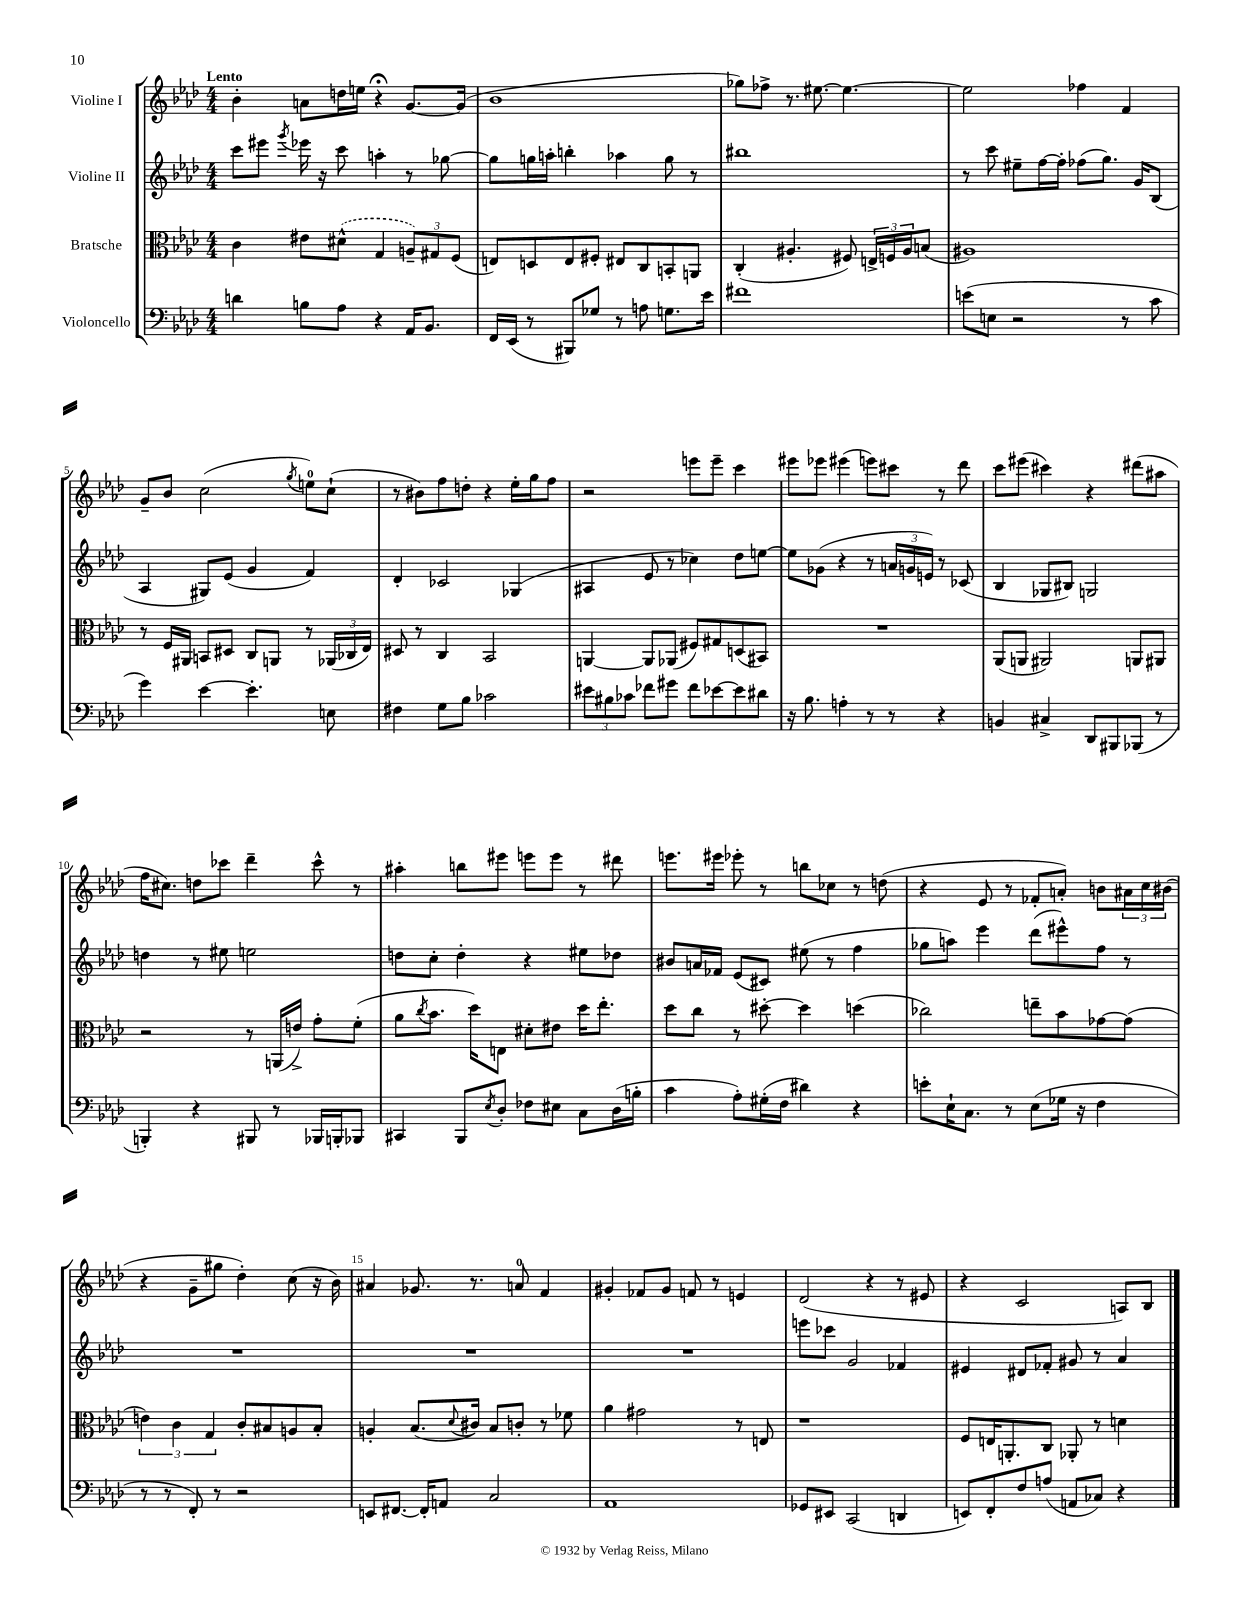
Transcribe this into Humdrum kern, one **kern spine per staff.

**kern	**kern	**kern	**kern
*staff4	*staff3	*staff2	*staff1
*clefF4	*clefC3	*clefG2	*clefG2
*k[b-e-a-d-]	*k[b-e-a-d-]	*k[b-e-a-d-]	*k[b-e-a-d-]
*M4/4	*M4/4	*M4/4	*M4/4
4d	4c	8ccc	4b-'
.	.	8eee#	.
.	.	8qggg	.
8B	8e#	16eee-	8a
.	.	16r	.
8A-	(8d#^^	8ccc	16dd
.	.	.	16ee
4r	4G	4aa'	4r;
16AA-	12A~)	8r	[8.g
8.BB-	.	.	.
.	12G#	.	.
.	.	[8gg-	.
.	(12F	.	.
.	.	.	(16g]
=	=	=	=
16FF	8E)	8gg-]	1b-
(16EE-	.	.	.
8r	8D	16gg	.
.	.	16aa'	.
8BBB#)	8E	4bb'	.
8G-	8F#'	.	.
8r	8E#	4aa-	.
8A	8C	.	.
8.G	8BB'	8gg	.
.	8AA	8r	.
16e-	.	.	.
=	=	=	=
1f#	(4C'	1bb#	8gg-)
.	.	.	8ff-^
.	4.A#'	.	8.r
.	.	.	[8.ee#
.	8F#)	.	4.ee#_
.	24E^	.	.
.	24F	.	.
.	24A#	.	.
.	(8B	.	.
=	=	=	=
(8e	1A#)	8r	2ee#]
8E	.	8ccc	.
2r	.	8ee#~	.
.	.	[16ff	.
.	.	16ff']	.
.	.	(8ff-	4ff-
.	.	8.gg)	.
8r	.	.	4f
.	.	16g	.
8c	.	(8B-	.
=	=	=	=
4g)	8r	4A-	8g~
.	16F	.	8b-
.	16AA#	.	.
[4e-	8BB	8G#)	(2cc
.	8D#	(8e-	.
4.e-']	8C	4g	.
.	8AA	.	.
.	.	.	8qgg
.	8r	4f)	8ee)
8E	(24AA-	.	(8cc`
.	24C-	.	.
.	24E-)	.	.
=	=	=	=
4F#	8D#	4d-'	8r
.	8r	.	8b#)
8G	4C	2c-	8ff
8B-	.	.	8dd'
2c-	2BB-	.	4r
.	.	(4G-	16ee-'
.	.	.	16gg
.	.	.	8ff
=	=	=	=
12e#	[4AA	4A#	2r
12B#	.	.	.
12c-	.	.	.
8f-	8AA]	8e-	.
8g#	(8AA-	8r	.
8f-	8F#)	4cc-)	8eee
[8e-	8G#	.	8eee~
8e-]	(8D	8dd-	4ccc
8d#	8BB#)	[8ee	.
=	=	=	=
16r	1r	8ee]	8eee#
8.B-	.	.	.
.	.	(8g-	8eee-
4A'	.	4r	(4eee#
8r	.	8r	8eee)
8r	.	24a	8ccc#
.	.	24g	.
.	.	24e)	.
4r	.	8r	8r
.	.	(8c-	8ddd-
=	=	=	=
4BB	(8AA-	4B-	8ccc
.	8AA	.	(8eee#
4C#^	2AA#)	8G-	4ccc#)
.	.	8B#)	.
8DD-	.	2G	4r
8BBB#	.	.	.
(8BBB-	8AA	.	(8ddd#
8r	8AA#	.	8aa#
=	=	=	=
4BBB')	2r	4dd	16ff
.	.	.	8.cc#)
4r	.	8r	8dd
.	.	8ee#	8ccc-
8BBB#	8r	2ee	4ddd-~
8r	(16AA	.	.
.	16e^)	.	.
16BBB-	8g'	.	8ccc-^^
16BBB'	.	.	.
8BBB-	(8f'	.	8r
=	=	=	=
4CC#	8a-	8dd	4aa#'
.	8qcc	.	.
.	8.b-	8cc'	.
8BBB-	.	4dd'	8bb
.	16dd-)	.	.
8qE-	.	.	.
8D-'	8E	.	8eee#
8F-	8d#'	4r	8eee
8E#	8e#	.	8eee
8C	16dd-	8ee#	8r
.	8.ee-'	.	.
(16D-	.	8dd-	8ddd#
16B'	.	.	.
=	=	=	=
4c	8dd-	8b#	8.eee
.	8cc	16a	.
.	.	16f-	16eee#
8A-')	8r	(8e-	8eee-'
(16G#'	[8dd#'	8c#)	8r
16F	.	.	.
4d#)	4dd#]	(8ee#	8bb
.	.	8r	8cc-
4r	(4dd	4ff	8r
.	.	.	(8dd
=	=	=	=
8e'	2cc-)	8gg-	4r
16E-`	.	8aa)	.
8.C	.	.	.
.	.	4eee-	8e-
8r	.	.	8r
(8E-	8ee~	(8ddd-	8f-'
16G-	8b-	8eee#^^)	8a')
16r	.	.	.
4F	[8g-	8ff	8b
.	(8g-]	8r	24a#
.	.	.	24cc
.	.	.	(24b#
=	=	=	=
8r	6e)	1r	4r
8r	.	.	.
.	6c	.	.
8FF')	.	.	8g~
.	6G	.	.
8r	.	.	8gg#
2r	8c'	.	4dd-')
.	8B#	.	.
.	8A	.	(8cc
.	8B#'	.	16r
.	.	.	16b-)
=	=	=	=
8EE	4A'	1r	4a#
[8.FF#	.	.	.
.	(8.B-	.	8.g-
16FF#']	.	.	.
8AA	.	.	.
.	8qqd-	.	.
.	16c#)	.	8.r
2C	8B-	.	.
.	8c'	.	8a
.	8r	.	4f
.	8f-	.	.
=	=	=	=
1AA-	4a-	1r	4g#'
.	2g#	.	8f-
.	.	.	8g#
.	.	.	8f
.	.	.	8r
.	8r	.	4e
.	8E	.	.
=	=	=	=
8GG-	1r	8eee	(2d-
8EE#	.	8ccc-	.
(2CC	.	2g	.
.	.	.	4r
4DD	.	4f-	8r
.	.	.	8e#
=	=	=	=
8EE)	8F	4e#	4r
8FF'	16E	.	.
.	8.AA'	.	.
8F	.	8d#	2c
(8A	8C	8f-'	.
8AA	8AA-'	8g#	.
8C-)	8r	8r	.
4r	4d	4a-	8A)
.	.	.	8B-
==	==	==	==
*-	*-	*-	*-
